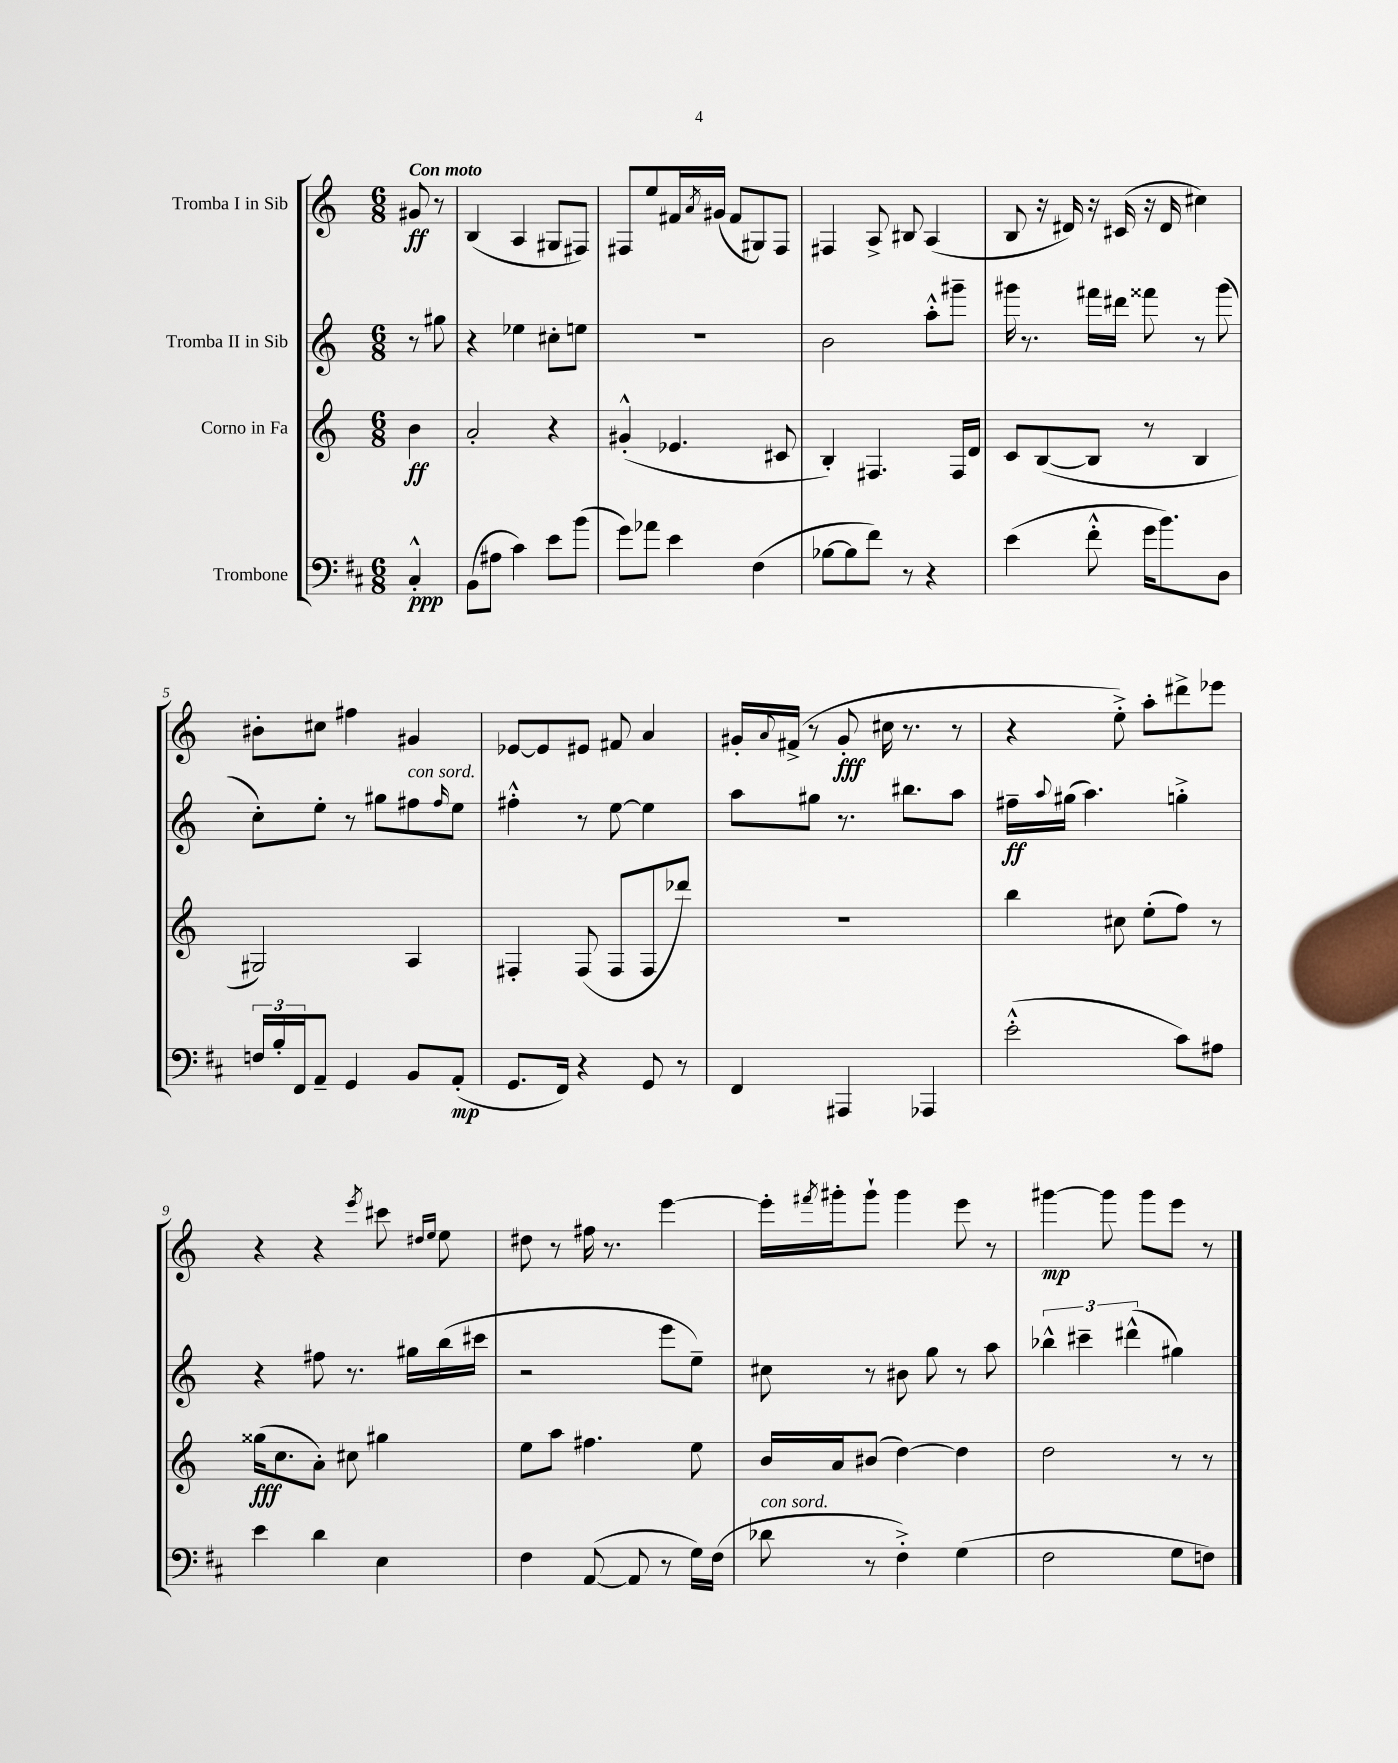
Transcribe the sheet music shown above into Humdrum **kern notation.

**kern	**dynam	**kern	**dynam	**kern	**dynam	**kern	**dynam
*part4	*part4	*part3	*part3	*part2	*part2	*part1	*part1
*staff4	*staff4	*staff3	*staff3	*staff2	*staff2	*staff1	*staff1
*I"Trombone	*	*I"Corno in Fa	*	*I"Tromba II in Sib	*	*I"Tromba I in Sib	*
*clefF4	*	*clefG2	*	*clefG2	*	*clefG2	*
*k[f#c#]	*	*k[]	*	*k[]	*	*k[]	*
*M6/8	*	*M6/8	*	*M6/8	*	*M6/8	*
=	=	=	=	=	=	=	=
!	!	!	!	!	!	!LO:TX:a:B:t=Con moto	!
4C#'^^/	ppp	4b\	ff	8r	.	8g#X/	ff
.	.	.	.	8gg#X\	.	8r	.
=1	=1	=1	=1	=1	=1	=1	=1
(8BB\L	.	2a'/	.	4r	.	(4B/	.
8A#X\J	.	.	.	.	.	.	.
4c#\)	.	.	.	4ee-X\	.	4A/	.
8e\L	.	4r	.	8cc#X'\L	.	8G#X/L	.
(8b\J	.	.	.	8een\J	.	8F#X/J)	.
=2	=2	=2	=2	=2	=2	=2	=2
8g\L)	.	(4g#X'^^/	.	2.r	.	8F#X/L	.
8a-X\J	.	.	.	.	.	8ee/	.
4e\	.	4.e-X/	.	.	.	16f#X/L	.
.	.	.	.	.	.	8qa/	.
.	.	.	.	.	.	(16g#X/JJ	.
.	.	.	.	.	.	8f#/L	.
(4F#\	.	.	.	.	.	8G#X/)	.
.	.	8c#X/	.	.	.	8F#/J	.
=3	=3	=3	=3	=3	=3	=3	=3
[8B-X\L	.	4B'/)	.	2b\	.	4F#X/	.
8B-\]	.	.	.	.	.	.	.
8f#\J)	.	4.F#X/	.	.	.	8A^/	.
8r	.	.	.	.	.	8B#X/	.
4r	.	.	.	8aa'^^\L	.	(4A/	.
.	.	16F#/LL	.	8ggg#X~\J	.	.	.
.	.	16d/JJ	.	.	.	.	.
=4	=4	=4	=4	=4	=4	=4	=4
(4e\	.	8c/L	.	16ggg#X\	.	8B/	.
.	.	.	.	8.r	.	.	.
.	.	([8B/	.	.	.	16r	.
.	.	.	.	.	.	16d#X/)	.
8f#'^^\	.	8B/J]	.	16fff#X\LL	.	16r	.
.	.	.	.	16ddd#X\JJ	.	(16c#X/	.
16g\KL	.	8r	.	8fff##X\	.	16r	.
8.b\)	.	.	.	.	.	16d#/	.
.	.	4B/	.	8r	.	4cc#X\)	.
8D\J	.	.	.	(8ggg#\	.	.	.
!!LO:LB:g=z
=5	=5	=5	=5	=5	=5	=5	=5
24Fn/LL	.	2G#X/)	.	8cc'\L)	.	8b#X'\L	.
24B'/	.	.	.	.	.	.	.
24FF#/J	.	.	.	.	.	.	.
8AA~/J	.	.	.	8ee'\J	.	8cc#X\J	.
4GG/	.	.	.	8r	.	4ff#X\	.
.	.	.	.	8gg#X\L	.	.	.
!	!	!	!	!LO:TX:a:i:t=con sord.	!	!	!
8BB/L	.	4A/	.	8ff#X\	.	4g#X/	.
.	.	.	.	16qqff#/	.	.	.
(8AA'/J	mp	.	.	8ee\J	.	.	.
=6	=6	=6	=6	=6	=6	=6	=6
8.GG/L	.	4F#X'/	.	4ff#X'^^\	.	[8e-X/L	.
.	.	.	.	.	.	8e-/]	.
16FF#/Jk)	.	.	.	.	.	.	.
4r	.	(8F#/	.	8r	.	8e#X/J	.
.	.	8F#/L	.	[8ee\	.	8f#X/	.
8GG/	.	8F#/	.	4ee\]	.	4a/	.
8r	.	8ddd-X/J)	.	.	.	.	.
=7	=7	=7	=7	=7	=7	=7	=7
4FF#/	.	2.r	.	8aa\L	.	16g#X'/LL	.
.	.	.	.	.	.	8qqa/	.
.	.	.	.	.	.	(16f#X^/JJ	.
.	.	.	.	8gg#X\J	.	8r	.
4AAA#X/	.	.	.	8.r	.	8g#'/	fff
.	.	.	.	.	.	16cc#X\	.
.	.	.	.	8.bb#X\L	.	8.r	.
4AAA-X/	.	.	.	.	.	.	.
.	.	.	.	8aa\J	.	8r	.
=8	=8	=8	=8	=8	=8	=8	=8
(2e'^^\	.	4bb\	.	16ff#X~\LL	ff	4r	.
.	.	.	.	8qqaa/	.	.	.
.	.	.	.	(16gg#X\JJ	.	.	.
.	.	.	.	4.aa\)	.	.	.
.	.	8cc#X\	.	.	.	8ee'^\)	.
.	.	(8ee'\L	.	.	.	8aa'\L	.
8c#\L)	.	8ff\J)	.	4ggn'^\	.	8ddd#X^\	.
8A#X\J	.	8r	.	.	.	8eee-X\J	.
!!LO:LB:g=z
=9	=9	=9	=9	=9	=9	=9	=9
4e\	.	(16gg##X\KL	fff	4r	.	4r	.
.	.	8.cc\	.	.	.	.	.
4d\	.	8a'\J)	.	8ff#X\	.	4r	.
.	.	8cc#X\	.	8.r	.	.	.
.	.	.	.	.	.	8qeee/	.
4E\	.	4gg#X\	.	.	.	8ccc#X\	.
.	.	.	.	16gg#X\LL	.	.	.
.	.	.	.	.	.	16qqdd#X/LL	.
.	.	.	.	.	.	16qqee/JJ	.
.	.	.	.	(16bb\	.	8ee\	.
.	.	.	.	16ccc#X\JJ	.	.	.
=10	=10	=10	=10	=10	=10	=10	=10
4F#\	.	8ee\L	.	2r	.	8dd#X\	.
.	.	8aa\J	.	.	.	8r	.
([8AA/	.	4.ff#X\	.	.	.	16ff#X\	.
.	.	.	.	.	.	8.r	.
8AA/]	.	.	.	.	.	.	.
8r	.	.	.	8eee\L	.	[4eee\	.
16G\LL)	.	8ee\	.	8ee~\J)	.	.	.
(16F#\JJ	.	.	.	.	.	.	.
=11	=11	=11	=11	=11	=11	=11	=11
!LO:TX:a:i:t=con sord.	!	!	!	!	!	!	!
8d-X\	.	16b/LL	.	8cc#X\	.	16eee'\LL]	.
.	.	.	.	.	.	8qfff#X/	.
.	.	16a/J	.	.	.	16ggg#X'\J	.
8r	.	(8b#X/J	.	8r	.	8ggg#`\J	.
4F#'^\)	.	[4dd\)	.	8b#X\	.	4ggg#\	.
.	.	.	.	8gg\	.	.	.
(4G\	.	4dd\]	.	8r	.	8eee\	.
.	.	.	.	8aa\	.	8r	.
=12	=12	=12	=12	=12	=12	=12	=12
2F#\	.	2dd\	.	6bb-X^^\	.	[4ggg#X\	mp
.	.	.	.	6ccc#X~\	.	.	.
.	.	.	.	.	.	8ggg#\]	.
.	.	.	.	(6ddd#X^^\	.	.	.
.	.	.	.	.	.	8ggg#\L	.
8G\L	.	8r	.	4gg#X\)	.	8eee\J	.
8Fn\J)	.	8r	.	.	.	8r	.
==	==	==	==	==	==	==	==
*-	*-	*-	*-	*-	*-	*-	*-
